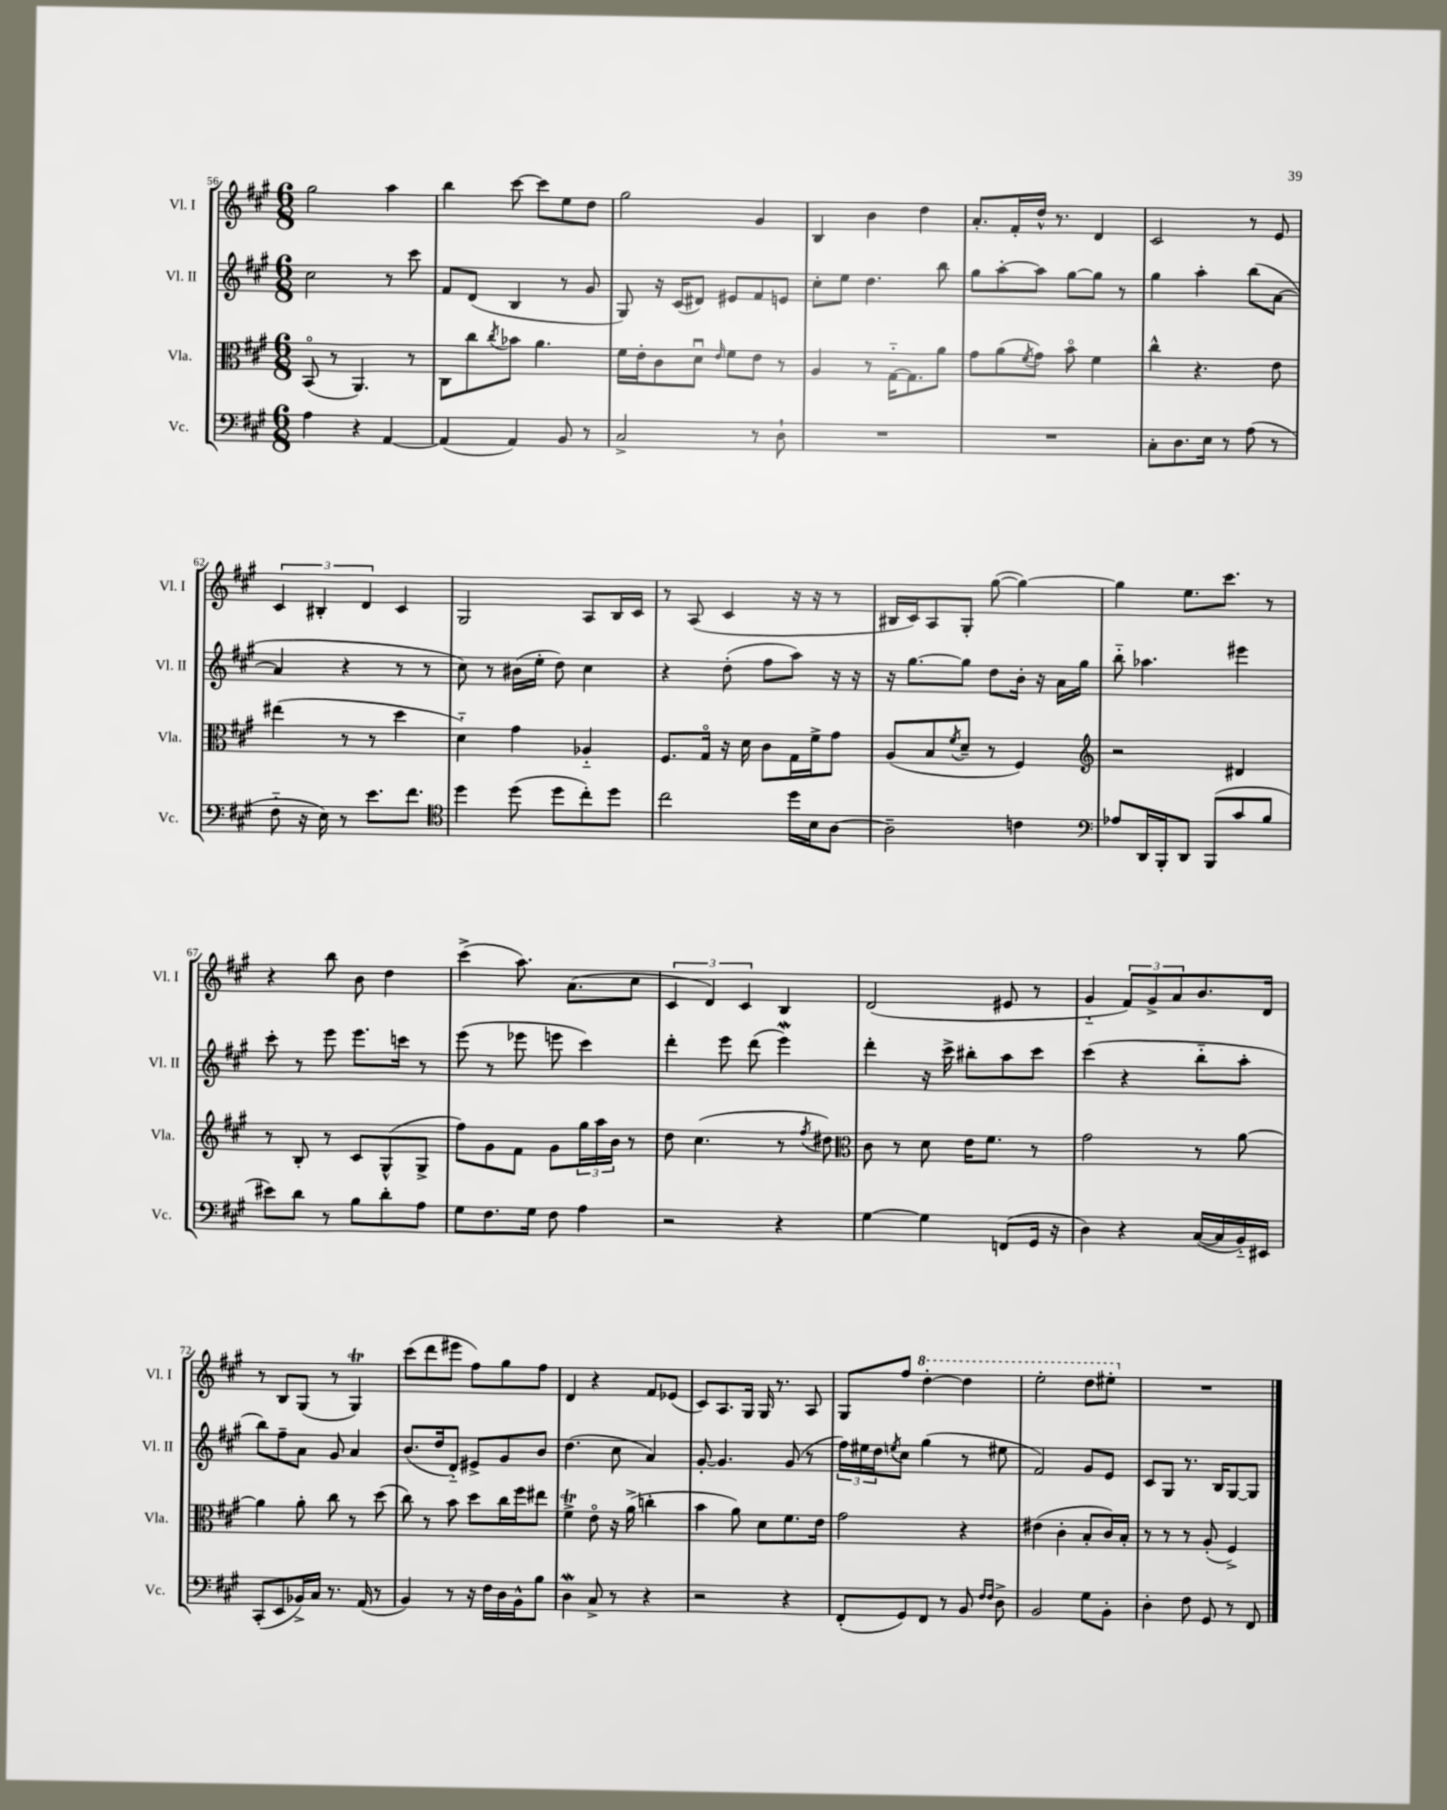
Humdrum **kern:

**kern	**kern	**kern	**kern
*staff4	*staff3	*staff2	*staff1
*clefF4	*clefC3	*clefG2	*clefG2
*k[f#c#g#]	*k[f#c#g#]	*k[f#c#g#]	*k[f#c#g#]
*M6/8	*M6/8	*M6/8	*M6/8
4A	(8BBo	2cc#	2gg#
.	8r	.	.
4r	4.AA)	.	.
[4AA	.	8r	4aa
.	8r	8ccc#	.
=	=	=	=
(4AA]	8C#	8f#	4bb
.	8cc#	(8d	.
.	8qcc#	.	.
4AA)	8b-	4B	[8ccc#
.	4.a	.	8ccc#]
8BB	.	8r	8ee
8r	.	8g#	8dd
=	=	=	=
2C#^	16f#	8G#)	2gg#
.	16e'	.	.
.	8c#	16r	.
.	.	(16c#	.
.	8du	8d#)	.
.	16qqe	.	.
.	8f#	8e#	.
8r	8e	8f#	4g#
8D`	8r	8e	.
=	=	=	=
2.r	4A	8cc#'	4B
.	.	8ee	.
.	8r	4.dd	4b
.	[16G#'~	.	.
.	8.G#]	.	.
.	.	.	4dd
.	8a	8bb	.
=	=	=	=
2.r	8g#	8gg#	8.a'
.	(8a	[8aa'	.
.	.	.	16f#'
.	8qf#	.	.
.	8g#)	8aa]	16dd^^
.	.	.	8.r
.	8bo	[8gg#	.
.	4f#	8gg#]	4d
.	.	8r	.
=	=	=	=
8C#'	4cc#^^	4gg#	2c#
8.D	.	.	.
.	4.r	4aa'	.
16E	.	.	.
8r	.	.	.
(8A	.	(8bb	8r
8r	8e	[8a	8e
=	=	=	=
8F#'~	(4ee#	4a]	6c#
16r	.	.	.
.	.	.	6B#'
16E)	.	.	.
8r	8r	4r	.
.	.	.	6d
8.e	8r	.	.
.	4dd	8r	4c#
8.f#	.	.	.
.	.	8r	.
=	=	=	=
*clefC4	*	*	*
4dd	4d'~)	8cc#)	2G#
.	.	8r	.
(8dd	4g#	(16b#	.
.	.	16ee'	.
8dd	.	8dd)	.
8cc#')	4A-'~	4cc#	8A
8dd	.	.	16B
.	.	.	16c#
=	=	=	=
2cc#	8.F#	4r	8r
.	.	.	(8A
.	16G#o	.	.
.	16r	(8dd'	4c#
.	16d	.	.
.	8c#	8ff#	.
16dd	16G#	8aa)	16r
16B	16f#^	.	16r
[8A	8g#	16r	8r
.	.	16r	.
=	=	=	=
2A~]	(8A	16r	16B#
.	.	[8.gg#	16c#)
.	8B	.	8A
.	8qf#	.	.
.	8d~	8gg#]	8G#'
.	8r	8dd	([8gg#
4c	4F#)	16b'	4gg#_)
.	.	16r	.
.	.	16a	.
.	.	16gg#	.
=	=	=	=
*clefF4	*clefG2	*	*
8A-	2r	8bb'~	4gg#]
16DD	.	4.aa-	.
16BBB'	.	.	.
8DD	.	.	8.ee
(8BBB	.	.	.
.	.	.	8.ccc#
8c#	4d#	4eee#	.
8B	.	.	8r
=	=	=	=
8e#)	8r	8ccc#'	4r
8d	8B'	8r	.
8r	8r	8eee	8bb
8B	8c#	8.eee	8b
8d'	(8G#^^	.	4dd
.	.	16ccc	.
8A	8G#^	8r	.
=	=	=	=
8G#	8ff#)	(8eee	(4ccc#^
8.F#	8g#	8r	.
.	8f#	8eee-	8.aa)
16G#	.	.	.
8F#	8g#	8eee	.
.	.	.	(8.a
4A	24gg#	4ccc#)	.
.	24aa	.	.
.	24b	.	.
.	8r	.	8cc#
=	=	=	=
2r	8dd	4ddd'	6c#
.	(4.cc#	.	.
.	.	.	6d)
.	.	8eee	.
.	.	.	6c#
.	.	(8ddd	.
4r	8r	4eee)	4B
.	8qff#	.	.
.	8dd#)	.	.
=	=	=	=
*	*clefC3	*	*
[4G#	8c#	4ddd'	(2d
.	8r	.	.
4G#]	8d	16r	.
.	.	16ccc#^	.
.	16e	8bb#'	.
.	8.f#	.	.
(8FF	.	8aa	8e#
16GG#	8r	8ccc#	8r
16r	.	.	.
=	=	=	=
4D)	2g#	(4ccc#	4g#'~
4r	.	4r	12f#)
.	.	.	12g#^
.	.	.	12a
([16C#	8r	8bb'~	8.b
16C#]	.	.	.
16BB'~)	[8a	8aa'	.
16EE#	.	.	16d
=	=	=	=
(8CC#'	4a]	8bb)	8r
8EE	.	8ff#~	8B
16BB-^)	8a'	8a	(8G#
16C#	.	.	.
8.r	8cc#	8g#	8r
.	8r	4a	4G#)
(16AA	.	.	.
8r	(8dd	.	.
=	=	=	=
4BB)	8cc#)	(8.b	(8ccc#
.	8r	.	8ddd
.	.	16dd	.
8r	8b	8d'~)	8eee#
16r	8dd	8e#^	8ff#)
16F#	.	.	.
16D	16cc#	8g#	8gg#
16BB^^	16ff#	.	.
8B	8ee#	8b	8ff#
=	=	=	=
4D	4f#^	(4.dd	4d
8C#^	8eo	.	4r
8r	16r	8cc#	.
.	(16a^	.	.
4r	4cc'	4a)	8f#
.	.	.	(8e-
=	=	=	=
2r	4b	[8g#'	8c#)
.	.	4.g#]	8.A
.	8a)	.	.
.	.	.	16G#
.	8d	.	16G#
.	.	.	8.r
4r	8.f#	(8g#	.
.	.	8r	8A
.	16e	.	.
=	=	=	=
(8FF#'	2g#	24ff#)	8G#
.	.	24ee#	.
.	.	24dd	.
.	.	8qee	.
8GG#)	.	8cc#	8ff#
8FF#	.	(4gg#	[4ddd'
8r	.	.	.
8BB	4r	8r	4ddd]
16qqF#	.	.	.
16qqF#	.	.	.
8D^	.	8ee#	.
=	=	=	=
2BB	(4e#	2f#)	2eee'
.	4c#'	.	.
8G#	8B'	8g#	8ddd
8BB'	16c#)	8e	8eee#'
.	16B'	.	.
=	=	=	=
4D'	8r	8c#	2.r
.	8r	8G#	.
8F#	8r	8.r	.
8GG#	(8A'	.	.
.	.	16B	.
8r	4F#^)	[8G#	.
8FF#	.	8G#]	.
==	==	==	==
*-	*-	*-	*-
